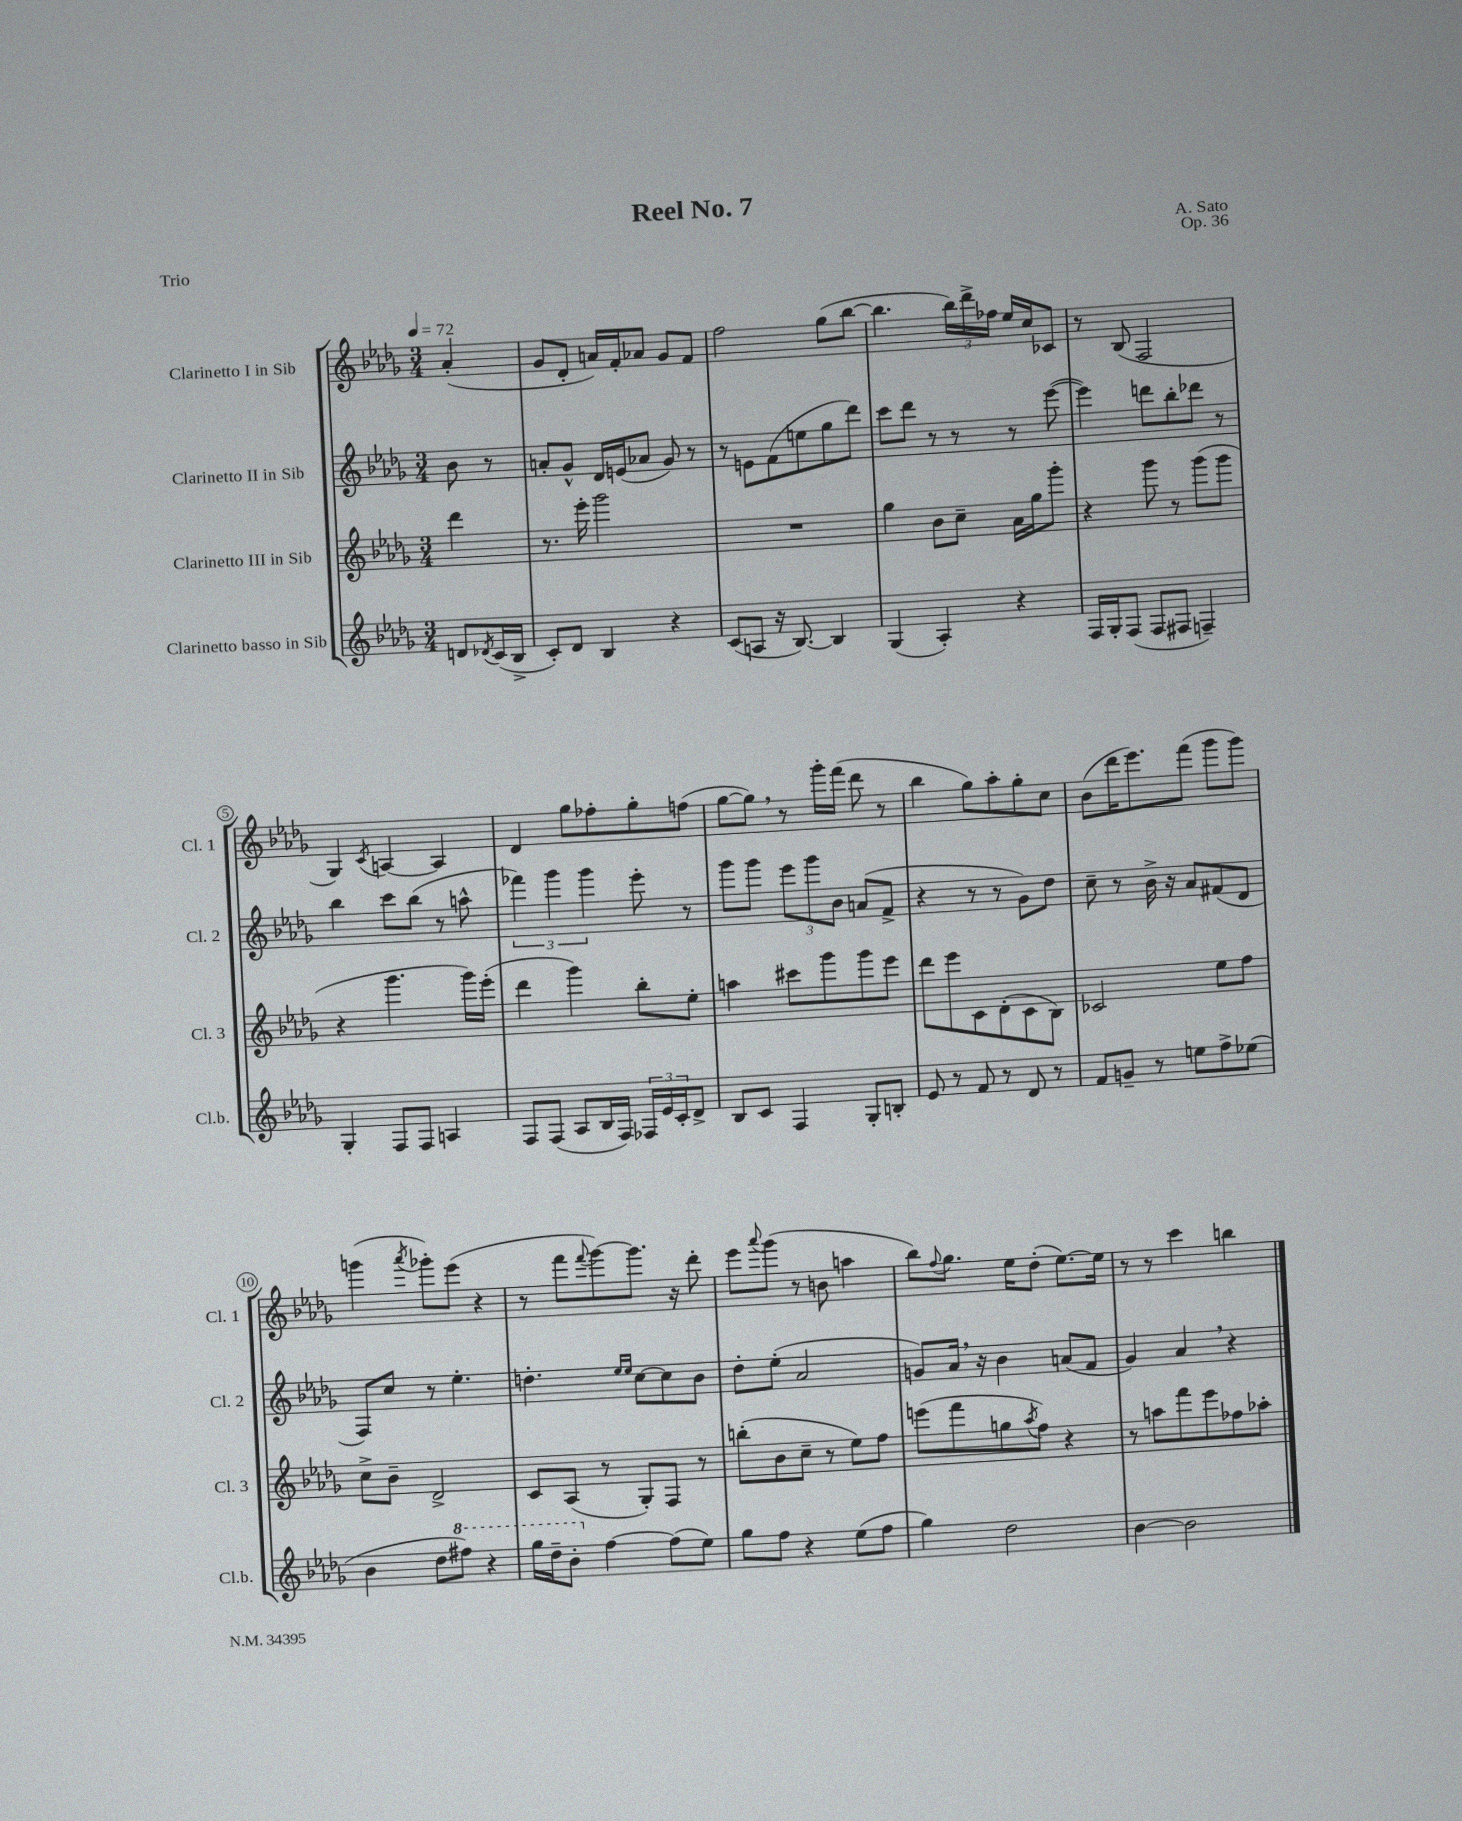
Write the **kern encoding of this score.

**kern	**kern	**kern	**kern
*part4	*part3	*part2	*part1
*staff4	*staff3	*staff2	*staff1
*I"Clarinetto basso in Sib	*I"Clarinetto III in Sib	*I"Clarinetto II in Sib	*I"Clarinetto I in Sib
*I'Cl.b.	*I'Cl. 3	*I'Cl. 2	*I'Cl. 1
*clefG2	*clefG2	*clefG2	*clefG2
*k[b-e-a-d-g-]	*k[b-e-a-d-g-]	*k[b-e-a-d-g-]	*k[b-e-a-d-g-]
*M3/4	*M3/4	*M3/4	*M3/4
*MM72	*MM72	*MM72	*MM72
=	=	=	=
8dn/L	4ddd-\	8b-\	(4a-'/
8qd-X/	.	.	.
(16c/L	.	8r	.
16B-^/JJ	.	.	.
=1	=1	=1	=1
8c'/L)	8.r	8an'/L	8g-/L
8d-/J	.	8g-^^/J	8d-'/J
.	16eee-'\	.	.
4B-/	2ggg-\	16d-/LL	16an/LL)
.	.	(16en/J	16f'/J
.	.	8a-X/J	8a-X/J
4r	.	8g-/)	8g-/L
.	.	8r	8f/J
=2	=2	=2	=2
(8c/L	2.r	8r	2ff\
8An/J	.	8en\L	.
16r	.	(8f\	.
[8.B-/)	.	.	.
.	.	8een\	.
4B-/]	.	8gg-\	(8gg-\L
.	.	8ddd-\J)	[8bb-\J
=3	=3	=3	=3
(4G-/	4gg-\	8ccc\L	4.bb-\]
.	.	8ddd-\J	.
4A-'/)	8b-\L	8r	.
.	8cc~\J	8r	24bb-\LL)
.	.	.	24ddd-^\
.	.	.	24ff-X\JJ
4r	16a-\LL	8r	16ee-/LL
.	16gg-\J	.	16cc/J
.	8ggg-'\J	([8eee-\	8c-X/J
=4	=4	=4	=4
16F/LL	4r	4eee-\])	8r
16G-'/J	.	.	.
(8F/J	.	.	(8B-/
8F/L	8ggg-\	8dddn\L	2F/
8F#X/J	8r	8bb-'\	.
4Fn~/)	(8ggg-\L	8ddd-X\J	.
.	8ggg-\J	8r	.
!!LO:LB:g=z
=5	=5	=5	=5
4G-'/	4r	4bb-\	4G-/)
.	.	.	8qc/
8F/L	4.ggg-\	8ccc\L	[4An/
8F/J	.	(8bb-\J	.
4An/	.	8r	4A/]
.	16ggg-\LL)	8aan^^\	.
.	(16eee-'\JJ	.	.
=6	=6	=6	=6
8F/L	4ddd-\	6fff-X\)	4d-/
(8F/J	.	.	.
.	.	6ggg-\	.
8A-/L	4ggg-\)	.	8gg-\L
.	.	6ggg-\	.
16B-/L	.	.	8ff-X'\
16F/JJ)	.	.	.
24F-X/LL	8bb-'\L	8eee-'\	8gg-'\
24e-/	.	.	.
24c'/J	.	.	.
8d-^/J	8ee-'\J	8r	(8ffn\J
=7	=7	=7	=7
8B-/L	4aan\	8ggg-\L	[8gg-\L
8c/J	.	8ggg-\J	8gg-,\J])
4F/	8ccc#X\L	12eee-\L	8r
.	.	12ggg-\	.
.	8ggg-\	.	16ggg-'\LL
.	.	12b-\J	.
.	.	.	(16fff\JJ
8G-'/L	8ggg-\	(8an/L	8ddd-\
8Bn'/J	8eee-\J	8f^/J	8r
=8	=8	=8	=8
8e-/	8ddd-\L	4r	4bb-\
8r	8eee-\	.	.
8f/	8c\	8r	8gg-\L)
8r	(8d-'\	8r	8aa-'\
8d-/	8c\	8g-\L)	8gg-'\
8r	8B-\J)	8dd-\J	8cc\J
=9	=9	=9	=9
8f/L	2c-X/	8cc~\	(8b-\L
8gn~/J	.	8r	16ddd-\K
.	.	.	8.eee-\)
8r	.	16b-^\	.
.	.	16r	.
8een\L	.	8a-/L	(8fff\J
8ff^\	8ee-\L	(8f#X/	8ggg-\L
(8ee-X\J	8ff\J	8d-/J	8ggg-\J)
!!LO:LB:g=z
=10	=10	=10	=10
4b-\	8cc^\L	8F/L)	(4gggn\
.	8b-~\J	8cc/J	.
.	.	.	8qaaa-/
8dd-\L	2d-^/	8r	8ggg-X'\L)
*8va	*	*	*
8fff#X\J)	.	4.ee-'\	(8eee-\J
4r	.	.	4r
=11	=11	=11	=11
16ggg-\LL	8c/L	4.ddn'\	8r
16ddd-~\J	.	.	.
8bb-'\J	(8A-/J	.	8fff\L
.	.	.	8qqfff/
*X8va	*	*	*
[4ff\	8r	.	[8ggg-\)
.	.	16qqee-/LL	.
.	.	16qqee-/JJ	.
.	8G-'/L)	[8cc\L	8.ggg-\J]
(8ff\L]	8F/J	8cc\]	.
.	.	.	16r
8ee-\J)	8r	8b-\J	8ddd-'\
=12	=12	=12	=12
8gg-\L	(8bbn'\L	8dd-'\L	8eee-\L
.	.	.	8qqaaa-/
8ff\J	8b-\	(8ee-'\J	(8ggg-\J
4r	8cc~\J	2a-/	8r
.	8r	.	8bn\
(8ee-\L	8ee-\L)	.	4aan\
8ff\J	8ff\J	.	.
=13	=13	=13	=13
4gg-\)	(8eeen\L	8gn/L)	8bb-\L)
.	.	.	8qqff/
.	8fff\	16a-,/Jk	8.gg-\J
.	.	16r	.
2dd-\	8ggn\	4b-\	.
.	.	.	16ee-\KL
.	8qaa-/	.	.
.	8ff\J)	.	(8dd-'\J
.	4r	(8an/L	[8.ee-\L)
.	.	8f/J	.
.	.	.	16ee-\Jk]
=14	=14	=14	=14
[4b-\	8r	4g-/)	8r
.	8aan\L	.	8r
2b-\]	8fff\	4a-,/	4ccc\
.	8eee-\	.	.
.	8ff-X\	4r	4bbn\
.	8aa-X'\J	.	.
==	==	==	==
*-	*-	*-	*-
